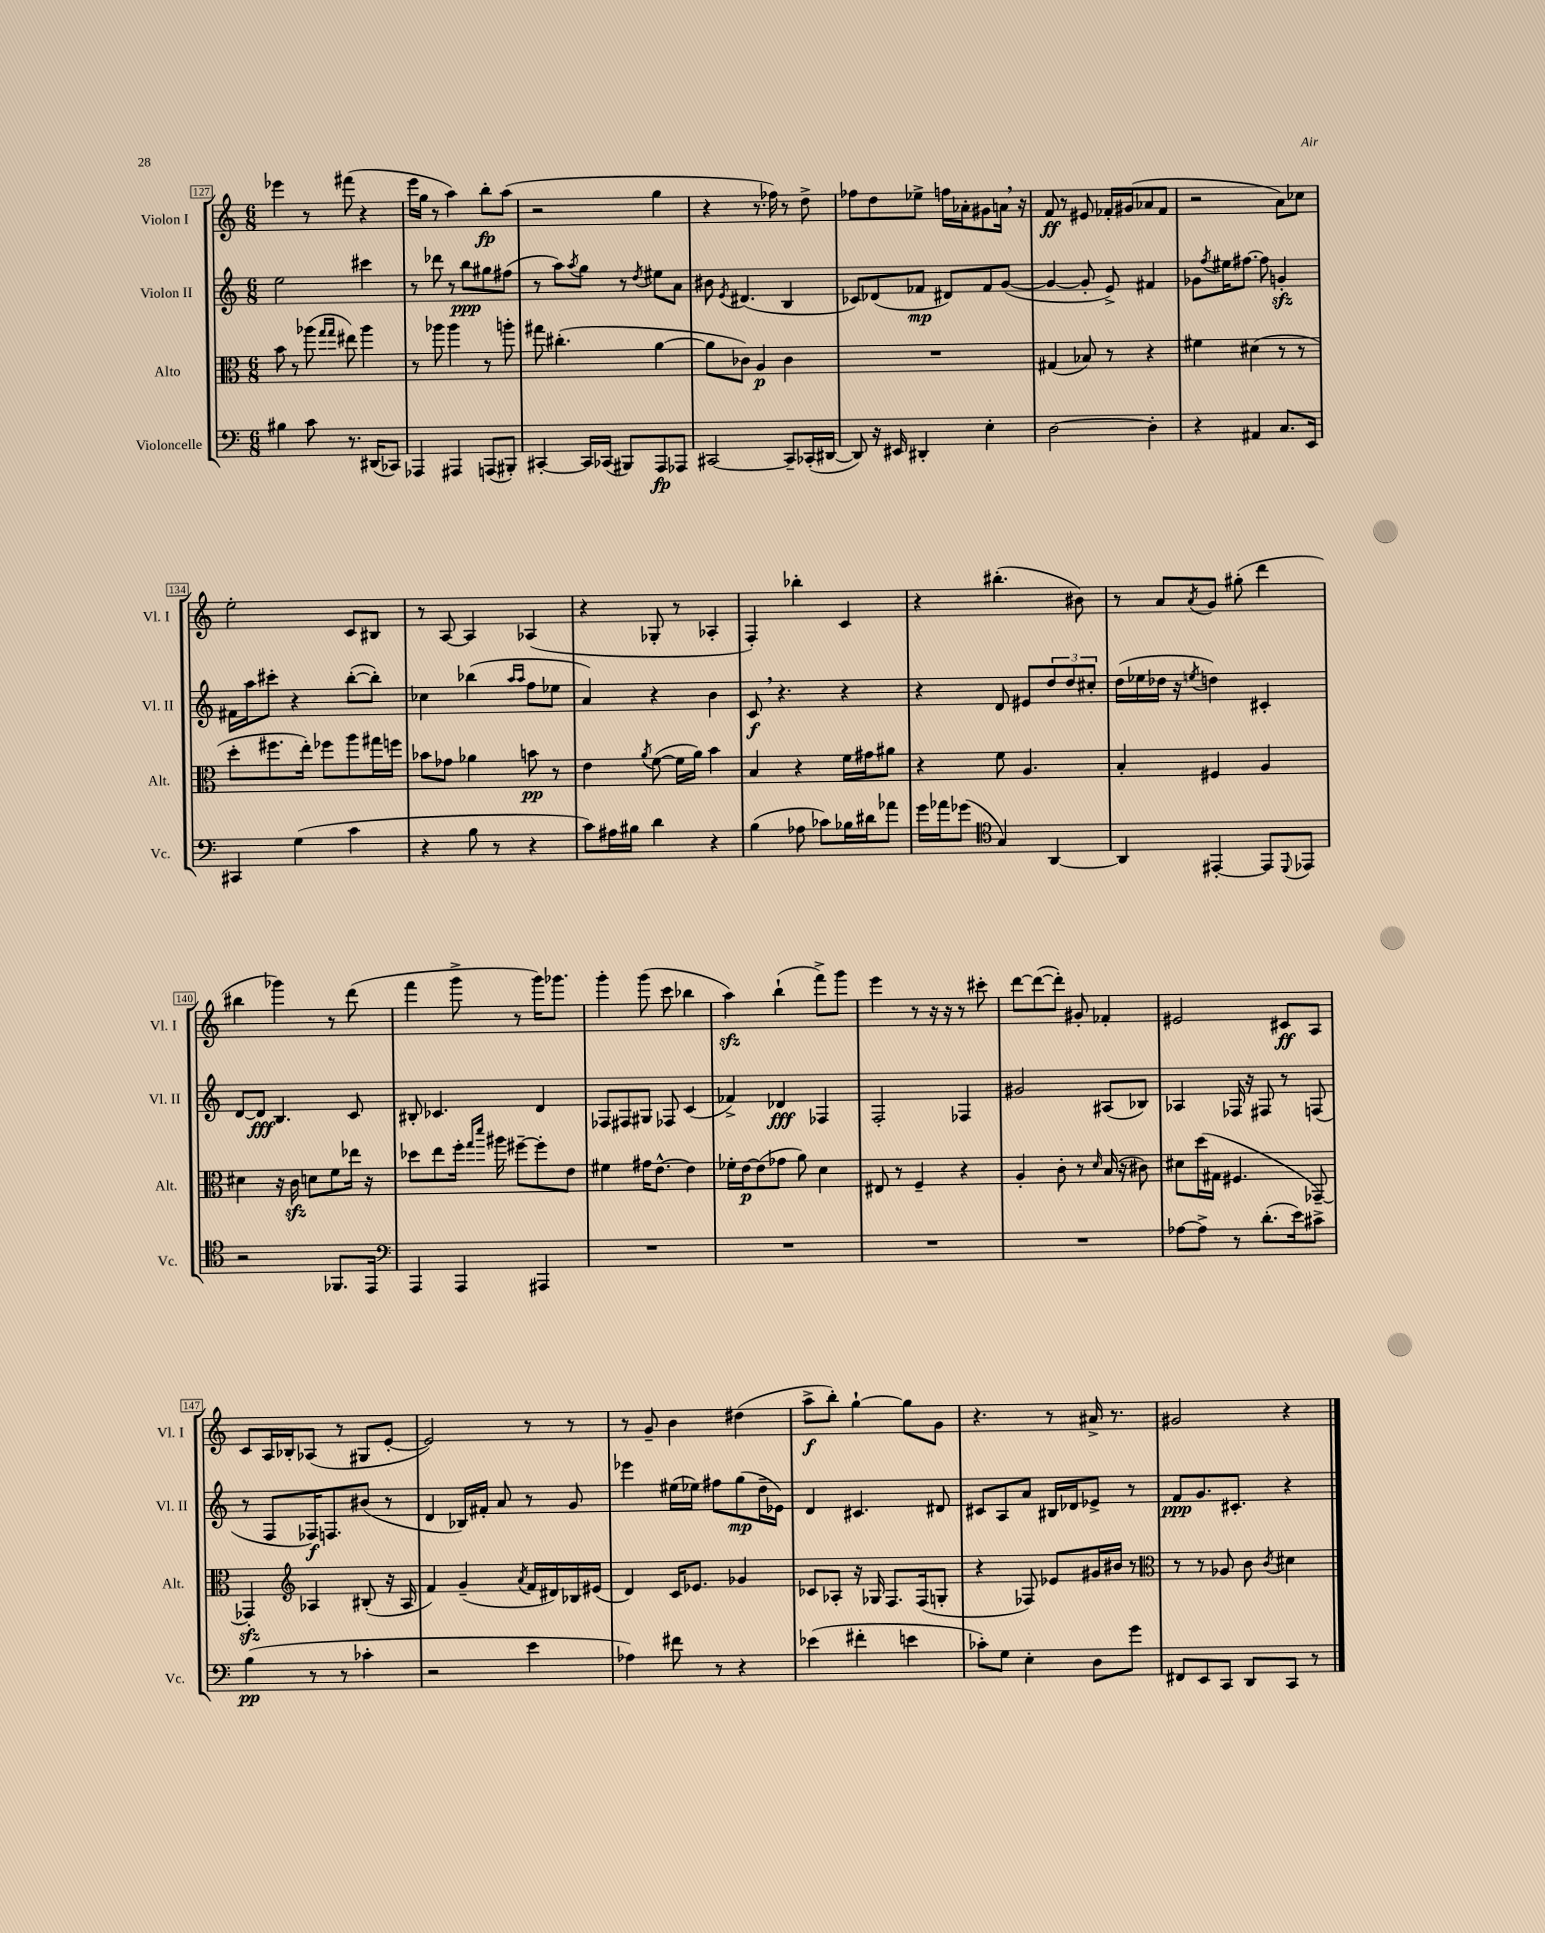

**kern	**dynam	**kern	**dynam	**kern	**dynam	**kern	**dynam
*part4	*part4	*part3	*part3	*part2	*part2	*part1	*part1
*staff4	*staff4	*staff3	*staff3	*staff2	*staff2	*staff1	*staff1
*I"Violoncelle	*	*I"Alto	*	*I"Violon II	*	*I"Violon I	*
*I'Vc.	*	*I'Alt.	*	*I'Vl. II	*	*I'Vl. I	*
*clefF4	*	*clefC3	*	*clefG2	*	*clefG2	*
*k[]	*	*k[]	*	*k[]	*	*k[]	*
*M6/8	*	*M6/8	*	*M6/8	*	*M6/8	*
=127	=127	=127	=127	=127	=127	=127	=127
4B#X\	.	8b\	.	2ee\	.	4eee-X\	.
.	.	8r	.	.	.	.	.
8c\	.	(8aa-X\	.	.	.	8r	.
.	.	16qqgg/LL	.	.	.	.	.
.	.	16qqgg/JJ	.	.	.	.	.
8.r	.	8ee#X\)	.	.	.	(8fff#X\	.
.	.	4aa-\	.	4ccc#X\	.	4r	.
(16DD#X/KL	.	.	.	.	.	.	.
8CC-X/J)	.	.	.	.	.	.	.
=128	=128	=128	=128	=128	=128	=128	=128
4AAA-X/	.	8r	.	8r	.	16eee\LL	.
.	.	.	.	.	.	16gg\JJ	.
.	.	8aa-X\	.	8ddd-X\	.	8r	.
4AAA#X/	.	4aa-\	.	8r	.	4aa\)	.
.	.	.	.	8bb\L	ppp	.	.
(8AAAn/L	.	8r	.	8gg#X\	.	8bb'\L	fp
8BBB#X'/J)	.	8aan'\	.	(8ff#X\J	.	(8aa\J	.
=129	=129	=129	=129	=129	=129	=129	=129
[4CC#X'/	.	8gg#X\	.	8r	.	2r	.
.	.	(4.cc#X'\	.	8aa\L)	.	.	.
.	.	.	.	8qaa/	.	.	.
16CC#/LL]	.	.	.	8gg\J	.	.	.
(16CC-X/JJ	.	.	.	.	.	.	.
8BBB#X/L)	.	.	.	8r	.	.	.
.	.	.	.	8qdd/	.	.	.
8AAA/	fp	[4a\	.	8ee#X\L	.	4gg\	.
8AAA-X/J	.	.	.	8a\J	.	.	.
=130	=130	=130	=130	=130	=130	=130	=130
[2CC#X/	.	8a\L]	.	8b#X\	.	4r	.
.	.	.	.	8qe/	.	.	.
.	.	8c-X\J)	.	(4.d#X/	.	.	.
.	.	4A/	p	.	.	8.r	.
.	.	.	.	.	.	16ff-X\)	.
8CC#~/L]	.	4c-\	.	4B/	.	8r	.
(16CC-X'/L	.	.	.	.	.	8dd^\	.
[16DD#X/JJ	.	.	.	.	.	.	.
=131	=131	=131	=131	=131	=131	=131	=131
8DD#/])	.	2.r	.	8c-X/L)	.	8ff-X\L	.
16r	.	.	.	(8d-X/	.	8dd\	.
16EE#X/	.	.	.	.	.	.	.
4DD#X'/	.	.	.	8f-X/J	mp	8ee-X^\J	.
.	.	.	.	8d#X/L)	.	16ffn\LL	.
.	.	.	.	.	.	16a-X'\J	.
4E'\	.	.	.	8f-/	.	8g#X\	.
.	.	.	.	([8g/J	.	16an,\Jk	.
.	.	.	.	.	.	16r	.
=132	=132	=132	=132	=132	=132	=132	=132
[2D\	.	(4G#X/	.	4g/_	.	8f/	ff
.	.	.	.	.	.	8r	.
.	.	8B-X/)	.	8g'/]	.	8e#X/	.
.	.	8r	.	8e^/)	.	16f-X'/LL	.
.	.	.	.	.	.	(16g#X/J	.
4D'\]	.	4r	.	4f#X/	.	8a-X/	.
.	.	.	.	.	.	8f-/J	.
=133	=133	=133	=133	=133	=133	=133	=133
4r	.	4f#X\	.	8g-X\L	.	2r	.
.	.	.	.	8qff/	.	.	.
.	.	.	.	16ee#X\K	.	.	.
.	.	.	.	[8.ff#X\J	.	.	.
4AA#X/	.	(4d#X\	.	.	.	.	.
.	.	.	.	8ff#\]	.	.	.
8.C/L	.	8r	.	4gnzz'/	.	8a\L)	.
.	.	8r	.	.	.	8cc-X\J	.
16EE/Jk	.	.	.	.	.	.	.
!!LO:LB:g=z
=134	=134	=134	=134	=134	=134	=134	=134
4CC#X/	.	8dd'\L	.	16f#X\LL	.	2ee'\	.
.	.	.	.	16aa\J	.	.	.
.	.	8.ff#X\	.	8ccc#X'\J	.	.	.
(4G\	.	.	.	4r	.	.	.
.	.	16ee'\Jk)	.	.	.	.	.
.	.	8ff-X\L	.	.	.	.	.
4c\	.	8aa\	.	([8bb'\L	.	8c/L	.
.	.	16gg#X\L	.	8bb'\J])	.	8B#X/J	.
.	.	16ffn\JJ	.	.	.	.	.
=135	=135	=135	=135	=135	=135	=135	=135
4r	.	8b-X\L	.	4cc-X\	.	8r	.
.	.	8g-X\J	.	.	.	[8A/	.
8B\	.	4a-X\	.	(4bb-X\	.	4A/]	.
8r	.	.	.	.	.	.	.
.	.	.	.	16qqaa/LL	.	.	.
.	.	.	.	16qqaa/JJ	.	.	.
4r	.	8bn\	pp	8ff\L	.	(4A-X/	.
.	.	8r	.	8ee-X\J	.	.	.
=136	=136	=136	=136	=136	=136	=136	=136
8c\L)	.	4e\	.	4a/)	.	4r	.
16A#X\L	.	.	.	.	.	.	.
16B#X\JJ	.	.	.	.	.	.	.
.	.	8qa/	.	.	.	.	.
4d\	.	([8f\	.	4r	.	8G-X'/	.
.	.	16f\LL]	.	.	.	8r	.
.	.	16a\JJ)	.	.	.	.	.
4r	.	4b\	.	4b\	.	4A-X'/	.
=137	=137	=137	=137	=137	=137	=137	=137
(4B\	.	4B/	.	8c,/	f	4F'/)	.
.	.	.	.	4.r	.	.	.
8A-X\	.	4r	.	.	.	4bb-X'\	.
8c-X\L)	.	.	.	.	.	.	.
16B-X\L	.	16f\LL	.	4r	.	4c/	.
16d#X\J	.	16g#X\J	.	.	.	.	.
8a-X\J	.	8a#X\J	.	.	.	.	.
=138	=138	=138	=138	=138	=138	=138	=138
16g\LL	.	4r	.	4r	.	4r	.
16a-X\J	.	.	.	.	.	.	.
(8g-X\J	.	.	.	.	.	.	.
*clefC4	*	*	*	*	*	*	*
4G/)	.	8f\	.	8d/	.	(4.bb#X'\	.
.	.	4.A/	.	8e#X/L	.	.	.
[4AA/	.	.	.	12dd/	.	.	.
.	.	.	.	12dd/	.	.	.
.	.	.	.	.	.	8b#X\)	.
.	.	.	.	12cc#X'/J	.	.	.
=139	=139	=139	=139	=139	=139	=139	=139
4AA/]	.	4B'/	.	(16dd\LL	.	8r	.
.	.	.	.	16ee-X\	.	.	.
.	.	.	.	16dd-X\JJ	.	8a/L	.
.	.	.	.	16r	.	.	.
.	.	.	.	8qeen/	.	8qa/	.
[4EE#X'/	.	4F#X/	.	4ddn\)	.	8g/J	.
.	.	.	.	.	.	(8gg#X'\	.
8EE#/L]	.	4A/	.	4c#X'/	.	4ddd\	.
8qqDD/	.	.	.	.	.	.	.
8EE-X/J	.	.	.	.	.	.	.
!!LO:LB:g=z
=140	=140	=140	=140	=140	=140	=140	=140
2r	.	4d#X\	.	[8d/L	.	4bb#X\	.
.	.	.	.	8d/J]	fff	.	.
.	.	16r	.	4.B/	.	4ggg-X\)	.
.	.	16czz\	.	.	.	.	.
.	.	8dn\L	.	.	.	.	.
8.FF-X/L	.	8f\	.	.	.	8r	.
.	.	16ee-X\Jk	.	8c/	.	(8ddd\	.
16EE/Jk	.	16r	.	.	.	.	.
=141	=141	=141	=141	=141	=141	=141	=141
*clefF4	*	*	*	*	*	*	*
4AAA/	.	8dd-X\L	.	8B#X'/	.	4fff\	.
.	.	8ee\	.	4.c-X/	.	.	.
4AAA/	.	16ff'\Jk	.	.	.	8ggg^\	.
.	.	16qqgg/LL	.	.	.	.	.
.	.	16qqddd/JJ	.	.	.	.	.
.	.	16aa#X\	.	.	.	.	.
.	.	[8ff#X~\L	.	.	.	8r	.
4AAA#X/	.	8ff#'\]	.	4d/	.	16ggg\KL)	.
.	.	.	.	.	.	8.ggg-X\J	.
.	.	8e\J	.	.	.	.	.
=142	=142	=142	=142	=142	=142	=142	=142
2.r	.	4f#X\	.	8F-X/L	.	4ggg'\	.
.	.	.	.	8F#X/	.	.	.
.	.	16g#X\KL	.	8G#X/J	.	(8ggg\	.
.	.	[8.e^^\J	.	.	.	.	.
.	.	.	.	8F-X/	.	8ccc\	.
.	.	4e\]	.	(4c/	.	4bb-X\	.
=143	=143	=143	=143	=143	=143	=143	=143
2.r	.	16f-X'\LL	.	4f-X^/)	.	4aazz\)	.
.	.	[16e\J	p	.	.	.	.
.	.	(8e\]	.	.	.	.	.
.	.	8g-X\J	.	4d-X/	fff	(4bb`\	.
.	.	8a\)	.	.	.	.	.
.	.	4d\	.	4F-X/	.	8fff^\L)	.
.	.	.	.	.	.	8ggg\J	.
=144	=144	=144	=144	=144	=144	=144	=144
2.r	.	8E#X/	.	2F'/	.	4eee\	.
.	.	8r	.	.	.	.	.
.	.	4F~/	.	.	.	8r	.
.	.	.	.	.	.	16r	.
.	.	.	.	.	.	16r	.
.	.	4r	.	4F-X/	.	8r	.
.	.	.	.	.	.	8ccc#X'\	.
=145	=145	=145	=145	=145	=145	=145	=145
2.r	.	4A'/	.	2g#X/	.	[8ddd\L	.
.	.	.	.	.	.	(8ddd\_	.
.	.	8c'\	.	.	.	8ddd'\J])	.
.	.	8r	.	.	.	8g#X'/	.
.	.	16qqd/	.	.	.	.	.
.	.	(16B/	.	(8A#X/L	.	4f-X'/	.
.	.	16r	.	.	.	.	.
.	.	8c#X\)	.	8B-X/J)	.	.	.
=146	=146	=146	=146	=146	=146	=146	=146
[8A-X\L	.	8d#X\L	.	4A-X/	.	2e#X/	.
8A-^\J]	.	(16dd\L	.	.	.	.	.
.	.	16G#X\JJ	.	.	.	.	.
8r	.	4.F#X/	.	16F-X/	.	.	.
.	.	.	.	16r	.	.	.
(8.d'\L	.	.	.	8F#X/	.	.	.
.	.	.	.	8r	.	8c#X/L	ff
16e\k)	.	.	.	.	.	.	.
8c#X^\J	.	[8GG-X~/)	.	(8Fn/	.	8A/J	.
!!LO:LB:g=z
=147	=147	=147	=147	=147	=147	=147	=147
(4B\	pp	4GG-Xzz'/]	.	8r	.	8c/L	.
.	.	.	.	8F/L	.	16A/L	.
.	.	.	.	.	.	16B-X'/J	.
*	*	*clefG2	*	*	*	*	*
8r	.	4A-X/	.	16F-X/K)	f	(8A-X/J	.
.	.	.	.	8.Fn/	.	.	.
8r	.	.	.	.	.	8r	.
4c-X'\	.	(8B#X'/	.	(8b#X/J	.	8G#X/L	.
.	.	16r	.	8r	.	[8e'/J	.
.	.	16A-/	.	.	.	.	.
=148	=148	=148	=148	=148	=148	=148	=148
2r	.	4f/)	.	4d/	.	2e/])	.
.	.	(4g~/	.	16B-X/LL)	.	.	.
.	.	.	.	16f#X'/JJ	.	.	.
.	.	.	.	8a/	.	.	.
.	.	8qa/	.	.	.	.	.
4e\	.	16f/LL	.	8r	.	8r	.
.	.	16d#X/)	.	.	.	.	.
.	.	16B-X/	.	8g/	.	8r	.
.	.	(16e#X/JJ	.	.	.	.	.
=149	=149	=149	=149	=149	=149	=149	=149
4A-X\)	.	4d/)	.	4eee-X\	.	8r	.
.	.	.	.	.	.	8g~/	.
8f#X\	.	16c/KL	.	(16ee#X\LL	.	4b\	.
.	.	8.e-X/J	.	16ee-X\JJ)	.	.	.
8r	.	.	.	8ff#X\L	.	.	.
4r	.	4g-X/	.	(8gg\	mp	(4dd#X\	.
.	.	.	.	16dd~\L	.	.	.
.	.	.	.	16e-X\JJ)	.	.	.
=150	=150	=150	=150	=150	=150	=150	=150
(4e-X\	.	8c-X/L	.	4d/	.	8aa^\L	f
.	.	8A-X'/J	.	.	.	8bb'\J)	.
4f#X'\	.	16r	.	4.c#X/	.	[4gg`\	.
.	.	16G-X/	.	.	.	.	.
.	.	8.F/L	.	.	.	.	.
4en\	.	.	.	.	.	8gg\L]	.
.	.	(16F/k	.	.	.	.	.
.	.	8Gn'/J	.	8d#X/	.	8g\J	.
=151	=151	=151	=151	=151	=151	=151	=151
8c-X'\L)	.	4r	.	8c#X/L	.	4.r	.
8G\J	.	.	.	8A/	.	.	.
4E'\	.	8F-X/)	.	8a/J	.	.	.
.	.	8e-X/L	.	16B#X/LL	.	8r	.
.	.	.	.	16d-X/J	.	.	.
8D\L	.	16g#X/L	.	8e-X^/J	.	16a#X^/	.
.	.	16b#X/JJ	.	.	.	8.r	.
8g\J	.	8r	.	8r	.	.	.
=152	=152	=152	=152	=152	=152	=152	=152
*	*	*clefC3	*	*	*	*	*
8FF#X/L	.	8r	.	8f/L	ppp	2g#X/	.
8EE/	.	8r	.	8.g/	.	.	.
8CC/J	.	8A-X/	.	.	.	.	.
.	.	.	.	8.c#X'/J	.	.	.
8DD/L	.	8c\	.	.	.	.	.
.	.	8qc/	.	.	.	.	.
8CC/J	.	4d#X\	.	4r	.	4r	.
8r	.	.	.	.	.	.	.
==	==	==	==	==	==	==	==
*-	*-	*-	*-	*-	*-	*-	*-
